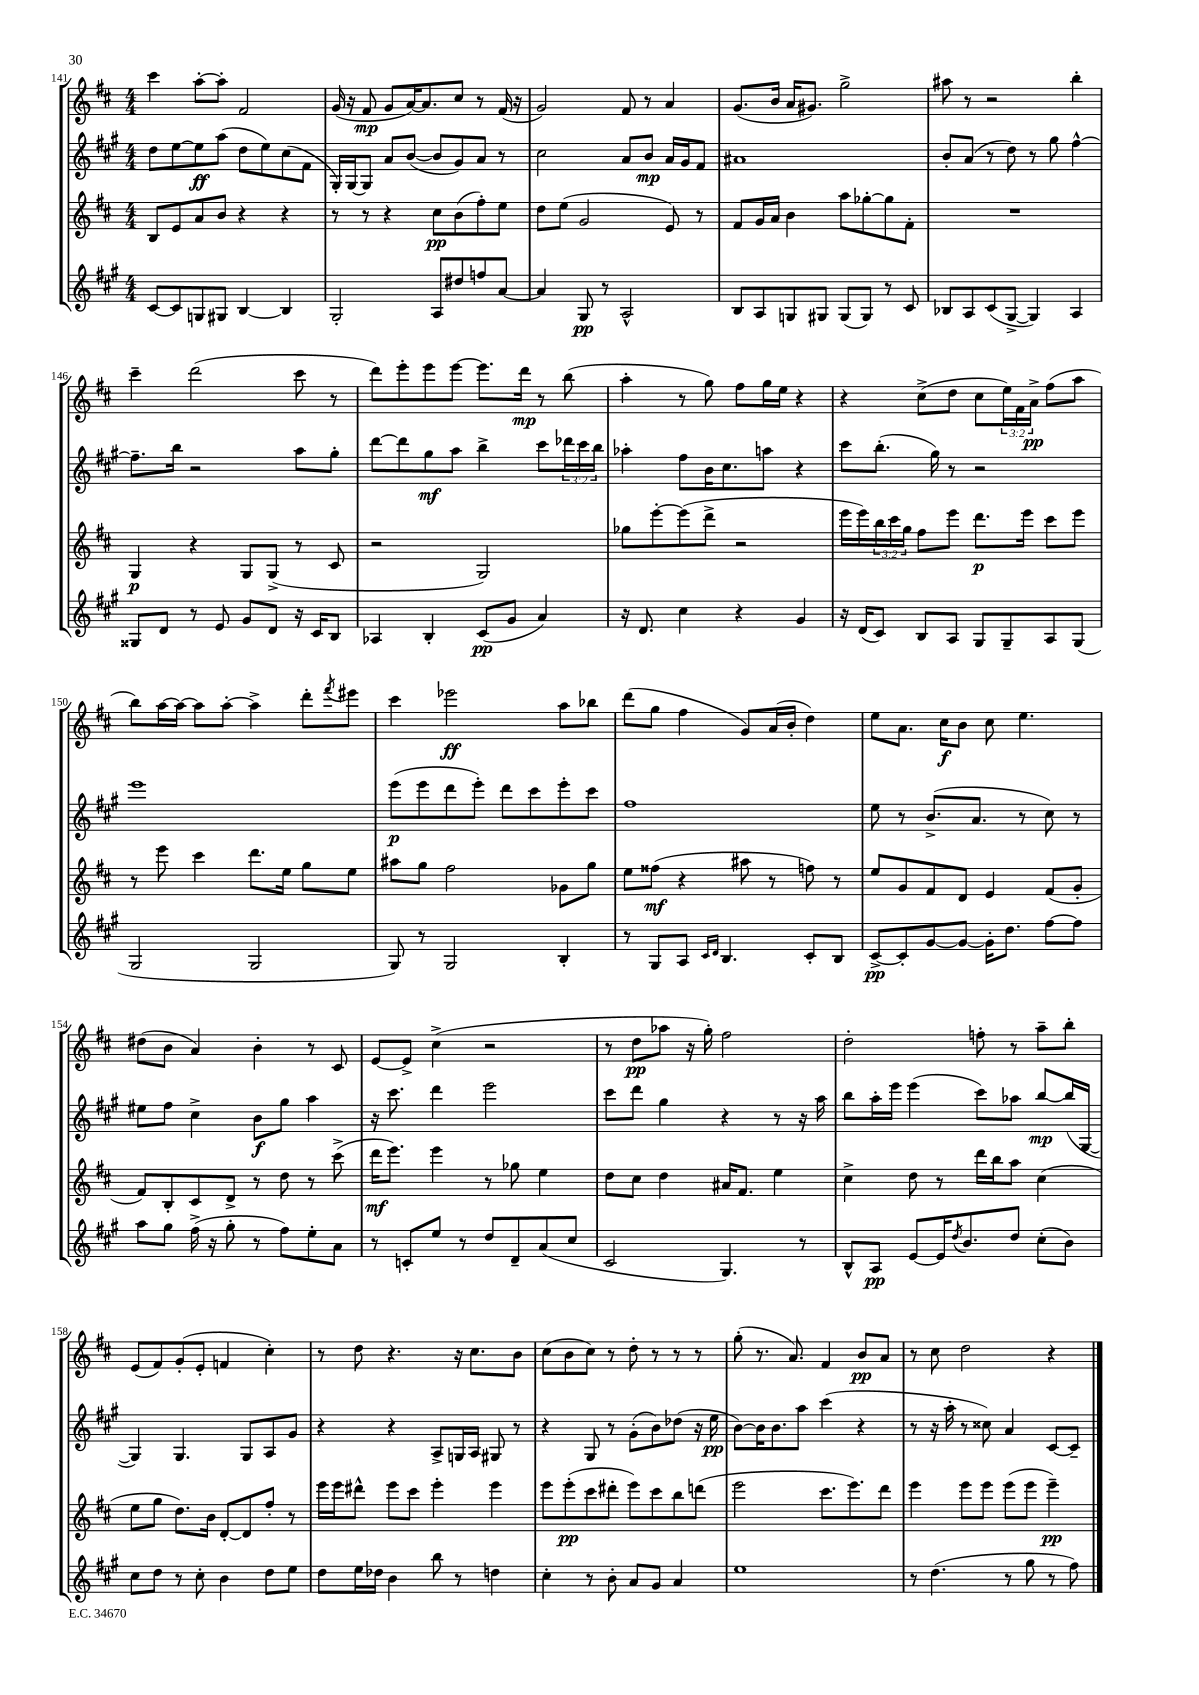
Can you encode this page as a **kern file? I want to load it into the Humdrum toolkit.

**kern	**kern	**kern	**kern
*staff4	*staff3	*staff2	*staff1
*clefG2	*clefG2	*clefG2	*clefG2
*k[f#c#g#]	*k[f#c#]	*k[f#c#g#]	*k[f#c#]
*M4/4	*M4/4	*M4/4	*M4/4
[8c#/L	8B/L	8dd\L	4ccc#\
8c#/]	8e/	[8ee\	.
8G/	8a/	8ee\]	[8aa'\L
8G#/J	8b/J	(8aa\J	8aa'\]J
[4B/	4r	8dd\L	2f#/
.	.	8ee\)	.
4B/]	4r	(8cc#\	.
.	.	8f#\J	.
=	=	=	=
2G#'/	8r	16G#'/LL)	(16g/
.	.	[16G#/J	16r
.	8r	8G#/]J	8f#/
.	4r	8a/L	8g/L
.	.	([8b/J	[16a/K)
.	.	.	8.a/]
8A/L	8cc#\L	8b/]L	.
8dd#/	(8b\	8g#/)	8cc#/J
8ff/	8ff#'\)	8a/J	8r
[8a/J	8ee\J	8r	(16f#/
.	.	.	16r
=	=	=	=
4a/]	8dd\L	2cc#\	2g/)
.	(8ee\J	.	.
8G#/	2g/	.	.
8r	.	.	.
2A^^/	.	8a/L	8f#/
.	.	8b/J	8r
.	8e/)	16a/LL	4a/
.	.	16g#/J	.
.	8r	8f#/J	.
=	=	=	=
8B/L	8f#/L	1a#	(8.g/L
8A/	16g/L	.	.
.	16a/JJ	.	16b/Jk
8G/	4b\	.	16a/LK
.	.	.	8.g#/J)
8G#/J	.	.	.
(8G#/L	8aa\L	.	2gg^\
8G#/J)	[8gg-'\	.	.
8r	8gg-\]	.	.
8c#/	8f#'\J	.	.
=	=	=	=
8B-/L	1r	8b'/L	8aa#\
8A/	.	(8a/J	8r
(8c#/	.	8r	2r
[8G#^/J	.	8dd\)	.
4G#/])	.	8r	.
.	.	8gg#\	.
4A/	.	[4ff#^^\	4bb'\
=	=	=	=
8G##/L	4G/	8.ff#~\]L	4ccc#~\
8d/J	.	.	.
.	.	16bb\Jk	.
8r	4r	2r	(2ddd\
8e/	.	.	.
8g#/L	8G/L	.	.
8d/J	(8G^/J	.	.
16r	8r	8aa\L	8ccc#\
16c#/LK	.	.	.
8B/J	8c#/	8gg#'\J	8r
=	=	=	=
4A-/	2r	[8ddd\L	8ddd\L)
.	.	8ddd\]	8eee'\
4B'/	.	8gg#\	8eee\
.	.	8aa\J	[8eee\J
(8c#/L	2G/)	4bb^\	8.eee\]L
8g#/J	.	.	.
.	.	.	16ddd\Jk
4a/)	.	8ccc#\L	8r
.	.	24ddd-\L	(8bb\
.	.	24ccc#\	.
.	.	24bb\JJ	.
=	=	=	=
16r	8gg-\L	4aa-'\	4aa'\
8.d/	.	.	.
.	[8eee'\	.	.
4cc#\	(8eee\]	8ff#\L	8r
.	8ddd^\J	16b\K	8gg\)
.	.	8.cc#\	.
4r	2r	.	8ff#\L
.	.	8aa\J	16gg\L
.	.	.	16ee\JJ
4g#/	.	4r	4r
=	=	=	=
16r	16eee\LL	8ccc#\L	4r
(16d/LK	16eee\)	.	.
8c#/J)	24bb\	(8.bb'\J	.
.	24ccc#\	.	.
.	24gg\JJ	.	.
8B/L	8ff#\L	.	(8cc#^\L
.	.	16gg#\)	.
8A/J	8eee\J	8r	8dd\J
8G#/L	8.ddd\L	2r	8cc#\L
8G#~/	.	.	24ee\L)
.	.	.	24f#\
.	16eee\Jk	.	.
.	.	.	24a^\JJ
8A/	8ccc#\L	.	(8ff#\L
(8G#/J	8eee\J	.	8aa\J
=	=	=	=
2G#/	8r	1eee	8bb\L)
.	8eee\	.	[16aa\L
.	.	.	16aa\_JJ
.	4ccc#\	.	8aa\]L
.	.	.	[8aa'\J
2G#/	8.ddd\L	.	4aa^\]
.	16ee\Jk	.	.
.	8gg\L	.	8ddd'\L
.	.	.	8qfff#/
.	8ee\J	.	8eee#\J
=	=	=	=
8G#/)	8aa#\L	(8eee\L	4ccc#\
8r	8gg\J	8eee\	.
2G#/	2ff#\	8ddd\	2eee-\
.	.	8eee'\J)	.
.	.	8ddd\L	.
.	.	8ccc#\	.
4B'/	8g-\L	8eee'\	8aa\L
.	8gg\J	8ccc#\J	8bb-\J
=	=	=	=
8r	8ee\L	1ff#	(8ddd\L
8G#/L	(8ff##\J	.	8gg\J
8A/J	4r	.	4ff#\
16qqc#/LL	.	.	.
16qqd/JJ	.	.	.
4.B/	.	.	.
.	8aa#\	.	8g/L)
.	8r	.	(16a/L
.	.	.	16b'/JJ
8c#'/L	8ff\)	.	4dd\)
8B/J	8r	.	.
=	=	=	=
[8c#^/L	8ee/L	8ee\	8ee\L
8c#'/]	8g/	8r	8.a\J
[8g#/	8f#/	(8.b^/L	.
.	.	.	16cc#\LK
8g#/_J	8d/J	.	8b\J
.	.	8.a/J	.
16g#'\]LK	4e/	.	8cc#\
8.dd\J	.	.	.
.	.	8r	4.ee\
[8ff#\L	(8f#/L	8cc#\)	.
8ff#\]J	8g'/J	8r	.
=	=	=	=
8aa\L	8f#/L)	8ee#\L	(8dd#\L
8gg#\J	8B'/	8ff#\J	8b\J
(16ff#^\	8c#/	4cc#^\	4a/)
16r	.	.	.
8gg#'\	8d^/J	.	.
8r	8r	8b\L	4b'\
8ff#\L)	8dd\	8gg#\J	.
8ee'\	8r	4aa\	8r
8a\J	(8ccc#^\	.	8c#/
=	=	=	=
8r	16ddd\LK	16r	[8e/L
.	8.eee\J)	8.ccc#\	.
8c'/L	.	.	8e^/]J
8ee/J	4eee\	4ddd\	(4cc#^\
8r	.	.	.
8dd/L	8r	2eee\	2r
8d~/	8gg-\	.	.
(8a/	4ee\	.	.
8cc#/J	.	.	.
=	=	=	=
2c#/	8dd\L	8ccc#\L	8r
.	8cc#\J	8ddd\J	8dd\L
.	4dd\	4gg#\	8aa-\J
.	.	.	16r
.	.	.	16gg'\)
4.G#/)	16a#/LK	4r	2ff#\
.	8.f#/J	.	.
.	4ee\	8r	.
8r	.	16r	.
.	.	16aa\	.
=	=	=	=
8B^^/L	4cc#^\	8bb\L	2dd'\
8A/J	.	16aa'\L	.
.	.	16eee\JJ	.
[8e/L	8dd\	(4eee\	.
16e/]K	8r	.	.
8qdd/	.	.	.
8.b/	.	.	.
.	16ddd\LL	8ccc#\L)	8ff'\
.	16bb\J	.	.
8dd/J	8aa\J	8aa-\J	8r
(8cc#'\L	(4cc#\	[8bb/L	8aa~\L
8b\J)	.	(16bb/]L	8bb'\J
.	.	[16G#/JJ	.
=	=	=	=
8cc#\L	8ee\L	4G#/])	(8e/L
8dd\J	8gg\J	.	8f#/)
8r	8.dd\L)	4.G#/	(8g'/
8cc#'\	.	.	8e'/J
.	16b\Jk	.	.
4b\	[8d'/L	.	4f/
.	8d/]	8G#/L	.
8dd\L	8ff#'/J	8A/	4cc#'\)
8ee\J	8r	8g#/J	.
=	=	=	=
8dd\L	16eee\LL	4r	8r
.	16eee\J	.	.
16ee\L	8ddd#^^\J	.	8dd\
16dd-\JJ	.	.	.
4b\	8eee\L	4r	4.r
.	8ccc#\J	.	.
8bb\	4eee'\	8A^/L	.
8r	.	16G/L	16r
.	.	16A/JJ	8.cc#\L
4dd\	4eee\	8G#/	.
.	.	8r	8b\J
=	=	=	=
4cc#'\	8eee\L	4r	(8cc#\L
.	(8eee'\	.	8b\
8r	8ccc#\	8G#/	8cc#\J)
8b'\	8ddd#'\J	8r	8r
8a/L	8eee\L)	(8g#'\L	8dd'\
8g#/J	8ccc#\	8b\)	8r
4a/	8bb\	(8dd-\J	8r
.	(8ddd\J	16r	8r
.	.	16ee\	.
=	=	=	=
1ee	2eee\	[8b\L)	(8gg'\
.	.	16b\]K	8.r
.	.	8.b\	.
.	.	.	8.a/)
.	.	8aa\J	.
.	8.ccc#\L	(4ccc#\	4f#/
.	8.eee\)	.	.
.	.	4r	8b/L
.	8ddd\J	.	8a/J
=	=	=	=
8r	4eee\	8r	8r
(4.dd\	.	16r	8cc#\
.	.	16aa'\	.
.	8eee\L	8r	2dd\
.	8eee\J	8cc##\)	.
8r	(8eee\L	4a/	.
8gg#\	8eee\J	.	.
8r	4eee~\)	[8c#/L	4r
8ff#\)	.	8c#~/]J	.
==	==	==	==
*-	*-	*-	*-
